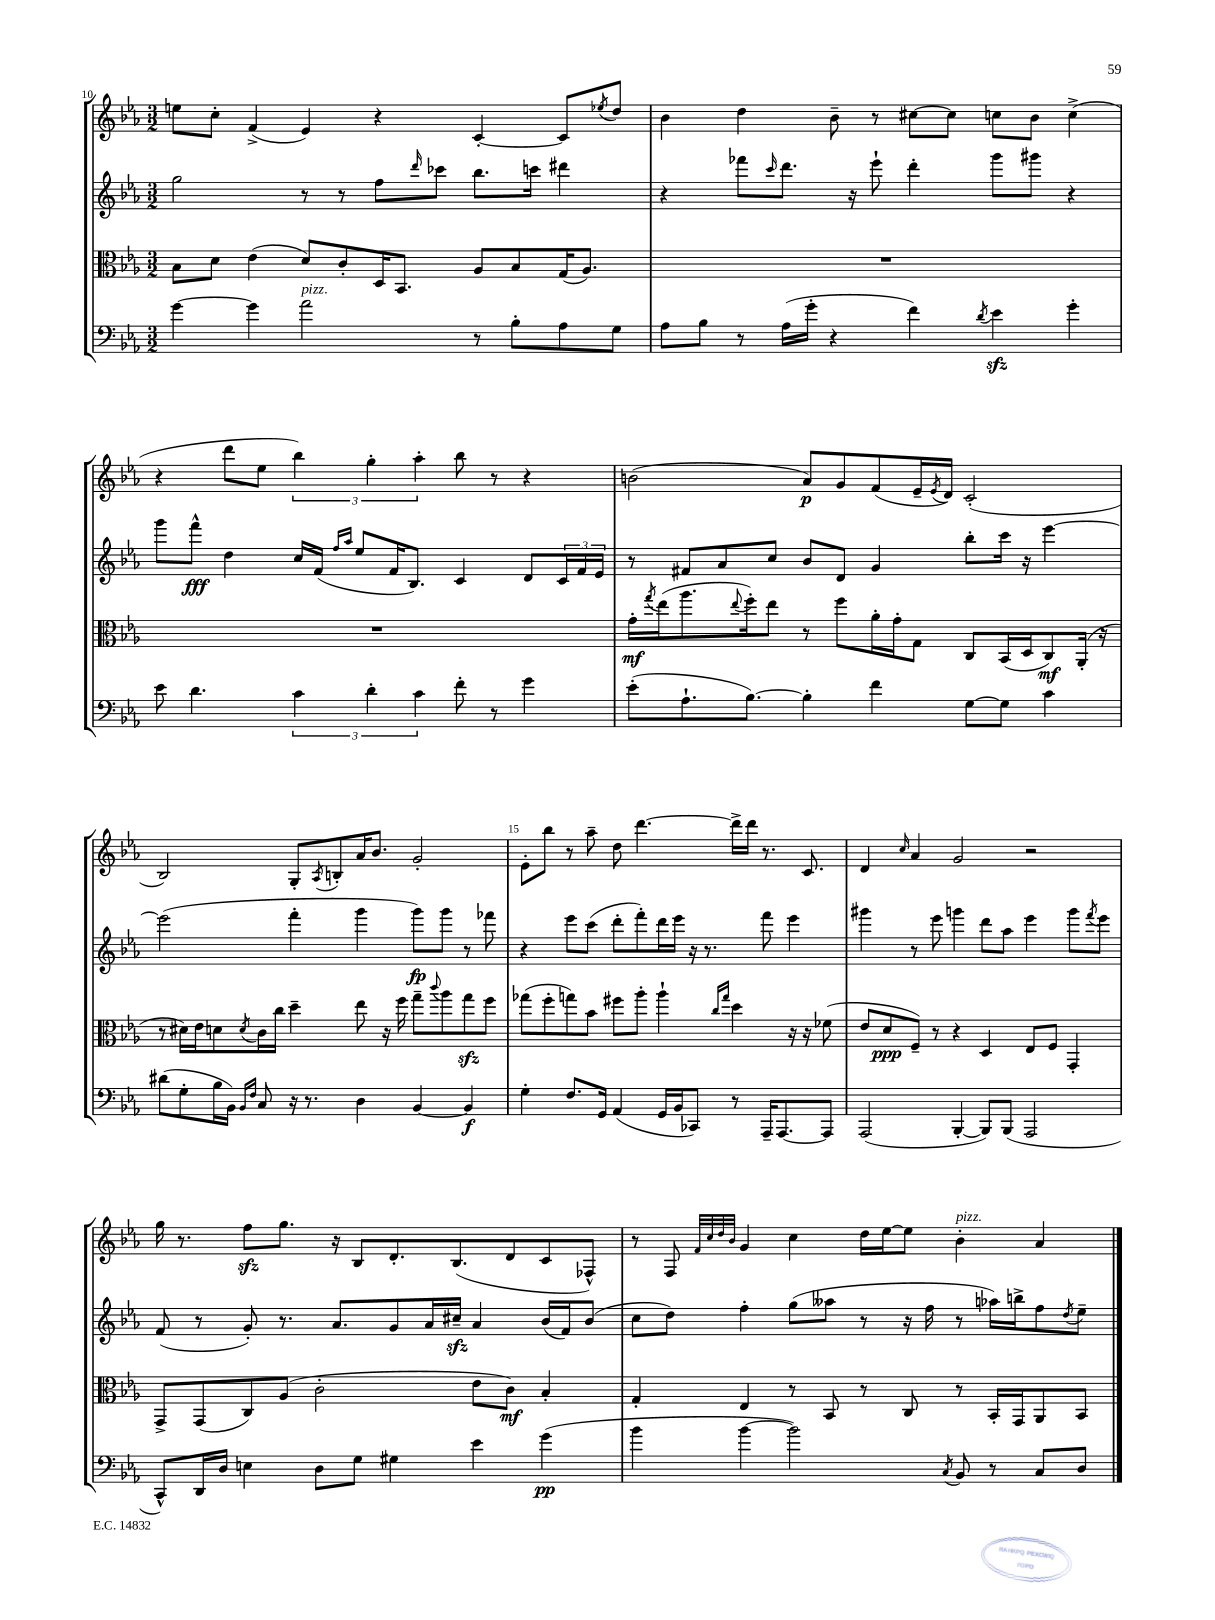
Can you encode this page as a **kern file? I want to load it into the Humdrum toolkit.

**kern	**dynam	**kern	**dynam	**kern	**dynam	**kern	**dynam
*part4	*part4	*part3	*part3	*part2	*part2	*part1	*part1
*staff4	*staff4	*staff3	*staff3	*staff2	*staff2	*staff1	*staff1
*clefF4	*	*clefC3	*	*clefG2	*	*clefG2	*
*k[b-e-a-]	*	*k[b-e-a-]	*	*k[b-e-a-]	*	*k[b-e-a-]	*
*M3/2	*	*M3/2	*	*M3/2	*	*M3/2	*
=10	=10	=10	=10	=10	=10	=10	=10
[4g\	.	8B-\L	.	2gg\	.	8een\L	.
.	.	8d\J	.	.	.	8cc'\J	.
4g\]	.	(4e-\	.	.	.	(4f^/	.
!LO:TX:a:i:t=pizz.	!	!	!	!	!	!	!
2a-\	.	8d/L)	.	8r	.	4e-/)	.
.	.	8c'/	.	8r	.	.	.
.	.	16D/K	.	8ff\L	.	4r	.
.	.	8.BB-/J	.	.	.	.	.
.	.	.	.	16qqddd/	.	.	.
.	.	.	.	8ccc-X\J	.	.	.
8r	.	8A-/L	.	8.bb-\L	.	[4c'/	.
8B-'\L	.	8B-/	.	.	.	.	.
.	.	.	.	16cccn\Jk	.	.	.
8A-\	.	(16G/K	.	4ddd#X\	.	8c/L]	.
.	.	8.A-/J)	.	.	.	.	.
.	.	.	.	.	.	8qee-X/	.
8G\J	.	.	.	.	.	8dd/J	.
=11	=11	=11	=11	=11	=11	=11	=11
8A-\L	.	1.r	.	4r	.	4b-\	.
8B-\J	.	.	.	.	.	.	.
8r	.	.	.	8fff-X\L	.	4dd\	.
.	.	.	.	16qqccc/	.	.	.
(16A-\LL	.	.	.	8.ddd\J	.	.	.
16g'\JJ	.	.	.	.	.	.	.
4r	.	.	.	.	.	8b-~\	.
.	.	.	.	16r	.	.	.
.	.	.	.	8eee-`\	.	8r	.
4f\)	.	.	.	4ddd'\	.	[8cc#X\L	.
.	.	.	.	.	.	8cc#\J]	.
8qd/	.	.	.	.	.	.	.
4e-zz\	.	.	.	8ggg\L	.	8ccn\L	.
.	.	.	.	8ggg#X\J	.	8b-\J	.
4g'\	.	.	.	4r	.	(4cc^\	.
!!LO:LB:g=z
=12	=12	=12	=12	=12	=12	=12	=12
8e-\	.	1.r	.	8ggg\L	.	4r	.
4.d\	.	.	.	8fff^^\J	fff	.	.
.	.	.	.	4dd\	.	8ddd\L	.
.	.	.	.	.	.	8ee-\J	.
6c\	.	.	.	16cc/LL	.	6bb-\)	.
.	.	.	.	(16f/JJ	.	.	.
.	.	.	.	16qqff/LL	.	.	.
.	.	.	.	16qqaa-/JJ	.	.	.
.	.	.	.	8ee-/L	.	.	.
6d'\	.	.	.	.	.	6gg'\	.
.	.	.	.	16f/K	.	.	.
.	.	.	.	8.B-/J)	.	.	.
6c\	.	.	.	.	.	6aa-'\	.
8f'\	.	.	.	4c/	.	8bb-\	.
8r	.	.	.	.	.	8r	.
4g\	.	.	.	8d/L	.	4r	.
.	.	.	.	24c/L	.	.	.
.	.	.	.	24f/	.	.	.
.	.	.	.	24e-/JJ	.	.	.
=13	=13	=13	=13	=13	=13	=13	=13
(8e-'\L	.	16g'\LL	mf	8r	.	(2bn\	.
.	.	8qgg/	.	.	.	.	.
.	.	(16ee-\J	.	.	.	.	.
8.A-`\	.	8.aa-\	.	8f#X/L	.	.	.
.	.	.	.	8a-/	.	.	.
.	.	8qqee-/	.	.	.	.	.
[8.B-\J)	.	16ff'\k)	.	.	.	.	.
.	.	8ee-\J	.	8cc/J	.	.	.
4B-'\]	.	8r	.	8b-/L	.	8a-/L)	p
.	.	8ff\L	.	8d/J	.	8g/	.
4f\	.	16a-'\L	.	4g/	.	(8f/	.
.	.	16g'\J	.	.	.	.	.
.	.	8G\J	.	.	.	16e-~/L	.
.	.	.	.	.	.	8qe-/	.
.	.	.	.	.	.	16d/JJ)	.
[8G\L	.	8C/L	.	8bb-'\L	.	(2c'/	.
8G\J]	.	(16BB-/L	.	16ccc\Jk	.	.	.
.	.	16D/J	.	16r	.	.	.
4c\	.	8C/)	mf	[4eee-\	.	.	.
.	.	(16AA-'/Jk	.	.	.	.	.
.	.	16r	.	.	.	.	.
!!LO:LB:g=z
=14	=14	=14	=14	=14	=14	=14	=14
(8d#X\L	.	8r	.	(2eee-\]	.	2B-/)	.
8G'\	.	16d#X\LL)	.	.	.	.	.
.	.	16e-\J	.	.	.	.	.
16B-\L	.	8dn\	.	.	.	.	.
16BB-\JJ)	.	.	.	.	.	.	.
16qqBB-/LL	.	.	.	.	.	.	.
16qqF/JJ	.	8qd/	.	.	.	.	.
8C/	.	16c\L	.	.	.	.	.
.	.	16cc\JJ	.	.	.	.	.
16r	.	4dd~\	.	4fff'\	.	8G'/L	.
8.r	.	.	.	.	.	.	.
.	.	.	.	.	.	8qA-/	.
.	.	.	.	.	.	8Bn'/	.
4D\	.	8ee-\	.	4ggg\	.	16a-/K	.
.	.	.	.	.	.	8.b-/J	.
.	.	16r	.	.	.	.	.
.	.	16ff\	.	.	.	.	.
[4BB-/	.	8gg~\L	.	8ggg\L)	fp	2g'/	.
.	.	8qqccc/	.	.	.	.	.
.	.	8aa-\	.	8ggg\J	.	.	.
4BB-/]	f	8ggzz\	.	8r	.	.	.
.	.	8ff\J	.	8fff-X\	.	.	.
=15	=15	=15	=15	=15	=15	=15	=15
4G'\	.	(8gg-X\L	.	4r	.	8e-'\L	.
.	.	8ff'\	.	.	.	8bb-\J	.
8.F/L	.	8ggn\)	.	8eee-\L	.	8r	.
.	.	8b-\J	.	(8ccc\J	.	8aa-~\	.
16GG/Jk	.	.	.	.	.	.	.
(4AA-/	.	8ff#X\L	.	8ddd'\L	.	8dd\	.
.	.	8aa-'\J	.	8fff'\)	.	[4.ddd\	.
16GG/LL	.	4aa-`\	.	16ddd\L	.	.	.
16BB-/J	.	.	.	16eee-\JJ	.	.	.
8CC-X/J)	.	.	.	16r	.	.	.
.	.	.	.	8.r	.	.	.
.	.	16qqcc/LL	.	.	.	.	.
.	.	16qqgg/JJ	.	.	.	.	.
8r	.	4dd\	.	.	.	16ddd^\LL]	.
.	.	.	.	.	.	16ddd\JJ	.
16AAA-~/KL	.	.	.	8fff\	.	8.r	.
[8.AAA-/	.	.	.	.	.	.	.
.	.	16r	.	4eee-\	.	.	.
.	.	16r	.	.	.	8.c/	.
8AAA-/J]	.	(8f-X\	.	.	.	.	.
=16	=16	=16	=16	=16	=16	=16	=16
(2AAA-/	.	8e-/L	.	4ggg#X\	.	4d/	.
.	.	8d/	ppp	.	.	.	.
.	.	.	.	.	.	16qqcc/	.
.	.	8F~/J)	.	8r	.	4a-/	.
.	.	8r	.	8eee-\	.	.	.
[4BBB-'/	.	4r	.	4gggn\	.	2g/	.
8BBB-/L])	.	4D/	.	8ddd\L	.	.	.
(8BBB-/J	.	.	.	8aa-\J	.	.	.
2AAA-/	.	8E-/L	.	4eee-\	.	2r	.
.	.	8F/J	.	.	.	.	.
.	.	4GG'/	.	8ggg\L	.	.	.
.	.	.	.	8qfff/	.	.	.
.	.	.	.	8eee-\J	.	.	.
!!LO:LB:g=z
=17	=17	=17	=17	=17	=17	=17	=17
8CC^^/L)	.	8GG^/L	.	(8f/	.	16gg\	.
.	.	.	.	.	.	8.r	.
16DD/L	.	(8GG/	.	8r	.	.	.
16D/JJ	.	.	.	.	.	.	.
4En\	.	8C/)	.	8g'/)	.	8ffzz\L	.
.	.	(8A-/J	.	8.r	.	8.gg\J	.
8D\L	.	2c'\	.	.	.	.	.
.	.	.	.	8.a-/L	.	16r	.
8G\J	.	.	.	.	.	8B-/L	.
4G#X\	.	.	.	8g/	.	8.d'/	.
.	.	.	.	16a-/L	.	.	.
.	.	.	.	16cc#Xzz~/JJ	.	(8.B-/	.
4e-\	.	8e-\L	.	4a-/	.	.	.
.	.	8c\J)	mf	.	.	8d/	.
(4g\	pp	4B-'/	.	(16b-/LL	.	8c/	.
.	.	.	.	16f/J)	.	.	.
.	.	.	.	(8b-/J	.	8F-X^^/J)	.
=18	=18	=18	=18	=18	=18	=18	=18
4b-\	.	4G'/	.	8cc\L	.	8r	.
.	.	.	.	8dd\J)	.	8F/	.
.	.	.	.	.	.	32qqf/LLL	.
.	.	.	.	.	.	32qqcc/	.
.	.	.	.	.	.	32qqdd/	.
.	.	.	.	.	.	32qqb-/JJJ	.
[4b-\	.	4E-/	.	4ff'\	.	4g/	.
2b-\])	.	8r	.	(8gg\L	.	4cc\	.
.	.	8BB-/	.	8aa--X\J	.	.	.
.	.	8r	.	8r	.	16dd\LL	.
.	.	.	.	.	.	[16ee-\J	.
.	.	8C/	.	16r	.	8ee-\J]	.
.	.	.	.	16ff\	.	.	.
8qC/	.	.	.	.	.	.	.
!	!	!	!	!	!	!LO:TX:a:i:t=pizz.	!
8BB-/	.	8r	.	8r	.	4b-'\	.
8r	.	16BB-'/LL	.	16aa-X\LL)	.	.	.
.	.	16GG/J	.	16bbn^\J	.	.	.
8C/L	.	8AA-/	.	8ff\	.	4a-/	.
.	.	.	.	8qdd/	.	.	.
8D/J	.	8BB-/J	.	8ee-~\J	.	.	.
==	==	==	==	==	==	==	==
*-	*-	*-	*-	*-	*-	*-	*-
